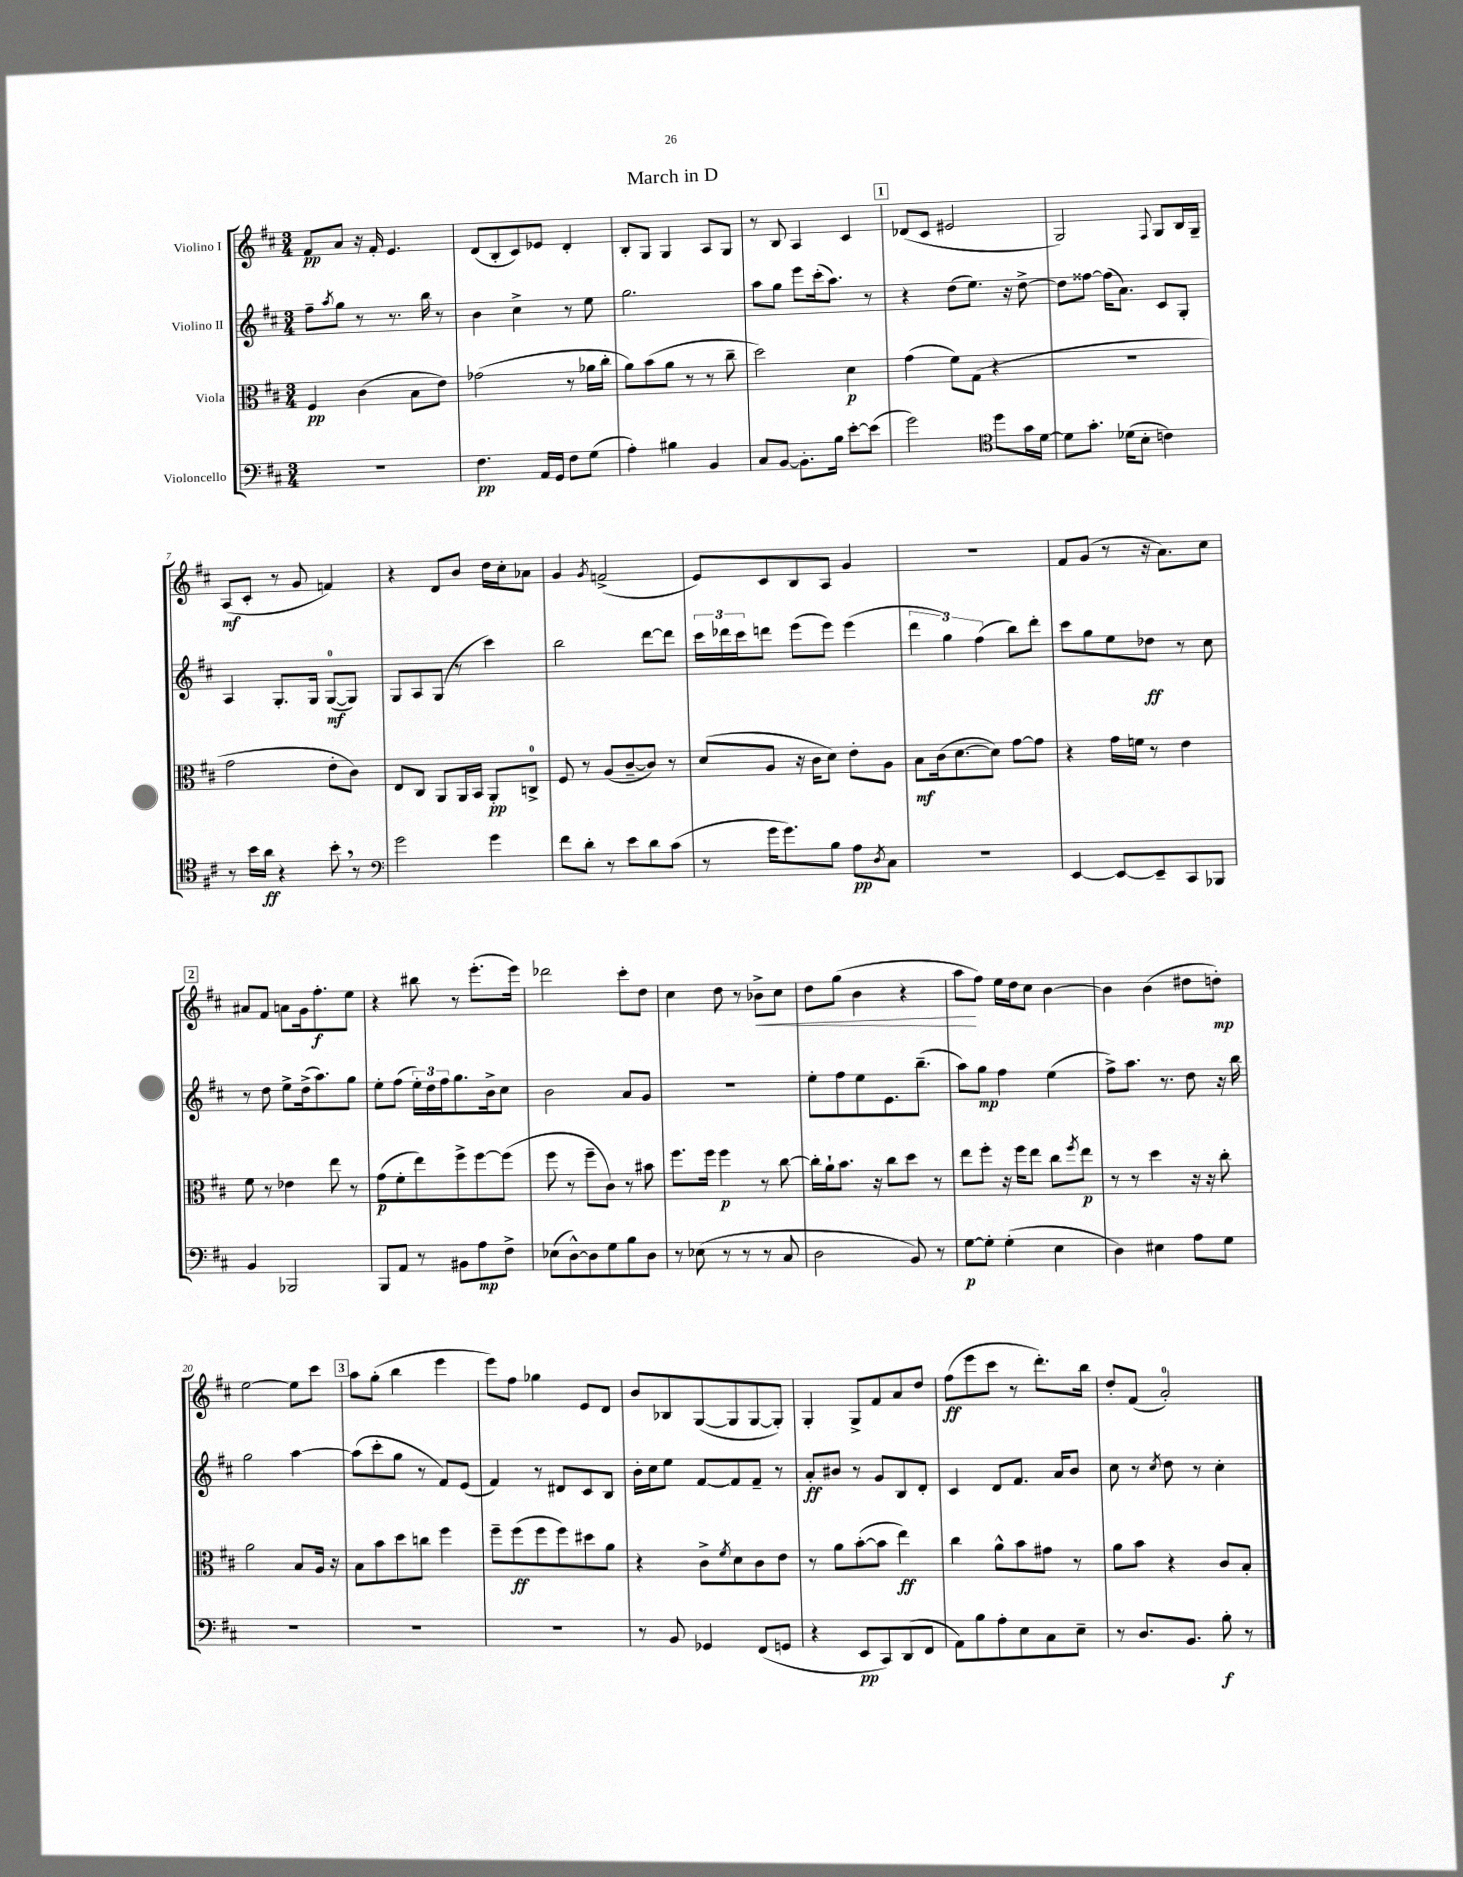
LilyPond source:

\header { title = "March in D" }
<<
\new StaffGroup <<
\new Staff = "s0" \with { instrumentName = "Violino I" } {
    \clef treble \key d \major \numericTimeSignature \time 3/4
    fis'8\pp a'8 r16 fis'16-. e'4. |
    d'8( b8-. cis'8) ees'8 d'4-. |
    b8-. g8 g4 a8 g8 |
    r8 b8 a4 cis'4 |
    \mark \markup { \box "1" } des'8( cis'8 eis'2 |
    g2) \appoggiatura { fis8 } g8 b16 g16-- |
    a8\mf( cis'8-. r8 g'8 f'4) |
    r4 d'8 b'8 d''16 cis''16-. aes'8 |
    g'4 \acciaccatura { g'8 } f'2->( |
    e'8) cis'8 b8 a8 g'4 |
    R2. |
    fis'8 g'8( r8 r16 a'8.) cis''8 |
    \mark \markup { \box "2" } ais'8 fis'8 a'8 g'16 fis''8.-.\f e''8 |
    r4 bis''8 r8 e'''8.-.( e'''16) |
    des'''2 cis'''8-. d''8 |
    cis''4 d''8 r8 bes'8->\< cis''8 |
    d''8 g''8( b'4 r4 |
    a''8\! fis''8) e''16 d''16 cis''8 b'4~ |
    b'4 b'4( dis''8 d''8-.\mp) |
    e''2~ e''8 cis'''8 |
    \mark \markup { \box "3" } a''8 g''8-.( b''4 e'''4 |
    e'''8) fis''8 ges''4 e'8 d'8 |
    b'8 bes8 g8~( g8 g8~ g8-.) |
    g4-. g8-> fis'8 a'8 d''8 |
    fis''8\ff( e'''8 cis'''8 r8 d'''8.-.) b''16 |
    d''8-. fis'8( a'2-0-.) \bar "|." |
}
\new Staff = "s1" \with { instrumentName = "Violino II" } {
    \clef treble \key d \major \numericTimeSignature \time 3/4
    fis''8-- \acciaccatura { a''8 } g''8 r8 r8. b''16 r8 |
    b'4 cis''4-> r8 e''8 |
    g''2. |
    a''8 g''8 e'''8 cis'''16-.( a''8.) r8 |
    \mark \markup { \box "1" } r4 d''8( e''8.) r16 d''8~-> |
    d''8 fisis''8~ fisis''16( a'8.) cis'8 g8-. |
    a4 g8.-. g16 g8-0~\mf( g8) |
    g8 a8 g8( r8 cis'''4) |
    b''2 d'''8~ d'''8 |
    \tuplet 3/2 { cis'''16 des'''16 cis'''16 } d'''8 e'''8( e'''8) e'''4( |
    \tuplet 3/2 { d'''4 g''4) fis''4( } b''8) d'''8-. |
    cis'''8 g''8 e''8 des''8\ff r8 cis''8 |
    \mark \markup { \box "2" } r8 d''8 e''8-> d''16->( a''8.) g''8 |
    e''8-. fis''8( \tuplet 3/2 { e''16-.) d''16 fis''16 } g''8. b'16-> cis''8 |
    b'2 a'8 g'8 |
    R2. |
    e''8-. fis''8 e''8 e'8. b''8.--( |
    a''8) g''8\mp fis''4 e''4( |
    fis''8->) a''8. r8. d''8 r16 b''16 |
    g''2 a''4~ |
    \mark \markup { \box "3" } a''8( cis'''8-. g''8 r8 fis'8) e'8( |
    fis'4) r8 dis'8 cis'8 b8 |
    b'16-. cis''16 e''8 fis'8~ fis'8 fis'8-- r8 |
    a'8-.\ff bis'8 r8 g'8 b8 d'8-. |
    cis'4 d'8 fis'8. a'16 b'8 |
    cis''8 r8 \acciaccatura { cis''8 } d''8 r8 cis''4-. \bar "|." |
}
\new Staff = "s2" \with { instrumentName = "Viola" } {
    \clef alto \key d \major \numericTimeSignature \time 3/4
    fis4\pp cis'4( b8 e'8) |
    ges'2( r8 aes'16 cis''16-. |
    a'8) b'8( a'8 r8 r8 cis''8-- |
    d''2) d'4\p |
    \mark \markup { \box "1" } g'4( fis'8) g8( r4 |
    R2. |
    g'2 e'8-. cis'8) |
    e8 cis8 a,8 a,16 b,16 a,8-.\pp c8-0-> |
    fis8 r8 a8( cis'8~-- cis'8) r8 |
    d'8( a8 r16 cis'16 d'8) e'8-. a8 |
    b8\mf cis'16( d'8.~ d'8) g'8~ g'8 |
    r4 g'16 f'16 r8 e'4 |
    \mark \markup { \box "2" } fis'8 r8 ees'4 e''8 r8 |
    g'8\p( fis'8-. e''8) fis''8-> fis''8~ fis''8( |
    fis''8 r8 fis''8-- cis'8) r8 bis'8 |
    fis''8. fis''16 fis''4\p r8 cis''8~ |
    cis''16-. a'16-! b'8. r16 cis''8 d''8 r8 |
    e''8 fis''8-. r16 fis''16 e''8 cis''8 \acciaccatura { fis''8 } e''8\p |
    r8 r8 d''4 r16 r16 cis''8-. |
    a'2 b8 a16 r16 |
    \mark \markup { \box "3" } b8 b'8 d''8 c''8 fis''4 |
    fis''8-- fis''8\ff( fis''8 fis''8) dis''8 a'8 |
    r4 cis'8-> \acciaccatura { fis'8 } d'8 cis'8 e'8 |
    r8 a'8 b'8~-.( b'8 e''4\ff) |
    cis''4 a'8-^ b'8 gis'8 r8 |
    a'8 b'8 r4 cis'8 b8-. \bar "|." |
}
\new Staff = "s3" \with { instrumentName = "Violoncello" } {
    \clef bass \key d \major \numericTimeSignature \time 3/4
    R2. |
    fis4.\pp a,16 g,16 fis8 g8( |
    a4-.) bis4 b,4 |
    cis8 b,8~ b,8.-. b16 e'8~-. e'8( |
    \mark \markup { \box "1" } g'2) \clef tenor d''8 g'16 d'16~ |
    d'8 g'8.-. des'16( b8-. c'4) |
    r8 b'16 a'16\ff r4 b'8-. \breathe r8 |
    \clef bass g'2 g'4 |
    fis'8 d'8-. r8 e'8 d'8 cis'8( |
    r8 g'16 g'8.) b8 a8\pp \acciaccatura { d8 } cis8 |
    R2. |
    e,4~ e,8~ e,8-- cis,8 bes,,8 |
    \mark \markup { \box "2" } b,4 bes,,2 |
    b,,8 a,8 r8 bis,8 a8\mp fis8-> |
    ees8( d8~-^) d8 g8 b8 d8 |
    r8 ees8( r8 r8 r8 cis8 |
    d2 b,8) r8 |
    g8~\p g8-. g4-.( e4 |
    d4) eis4 a8 g8 |
    R2. |
    \mark \markup { \box "3" } R2. |
    R2. |
    r8 b,8 ges,4 fis,8( g,8 |
    r4 e,8\pp cis,8) d,8( fis,8 |
    a,8) b8 a8-. e8 cis8 e8-- |
    r8 d8. b,8. b8-.\f r8 \bar "|." |
}
>>
>>
